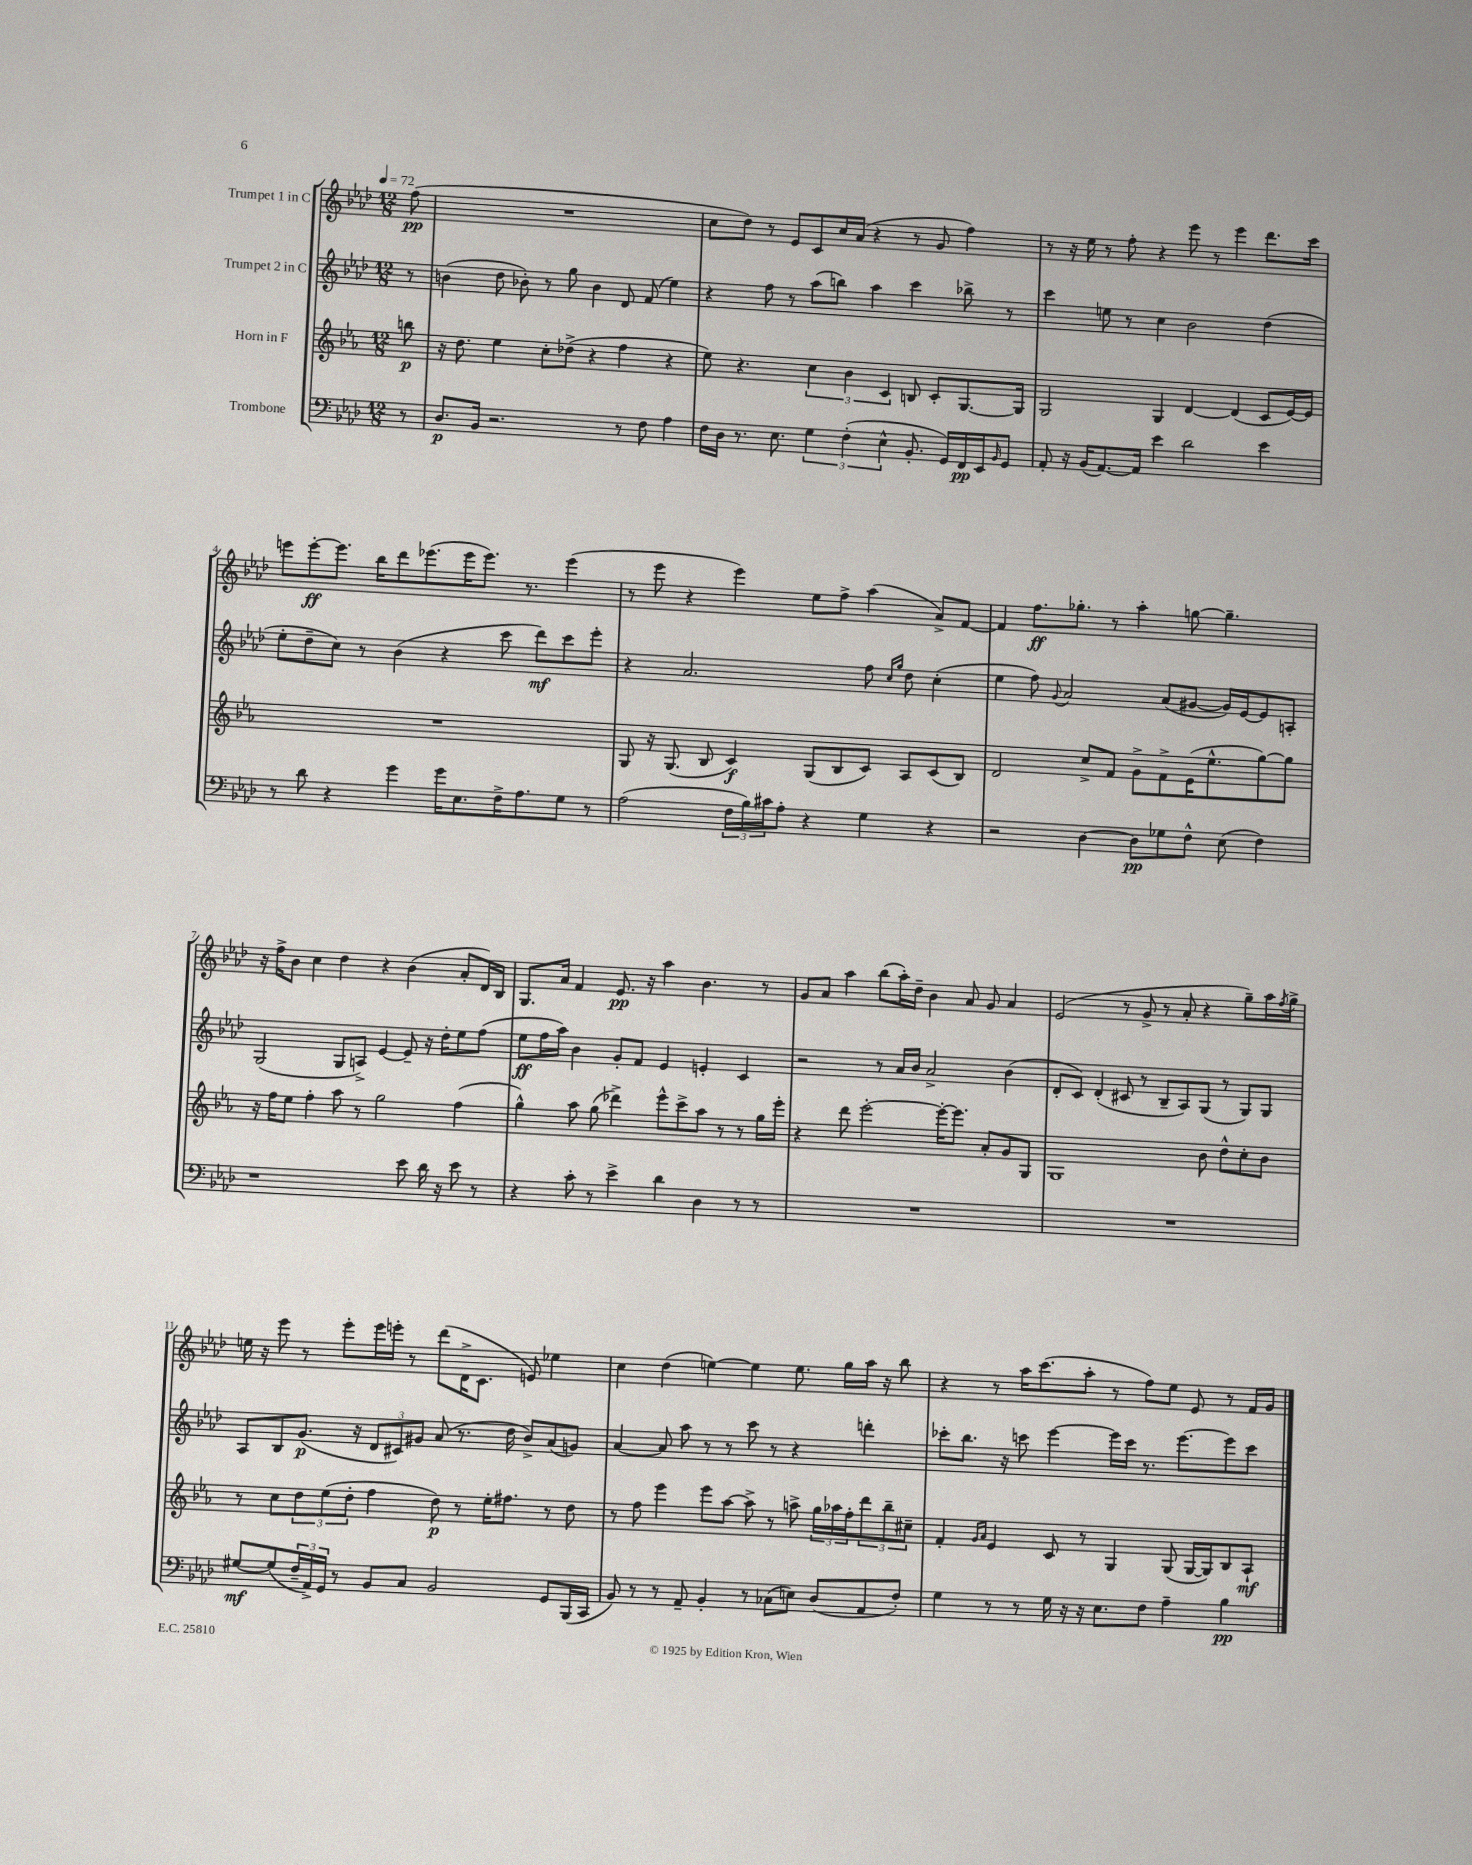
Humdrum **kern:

**kern	**kern	**kern	**kern
*staff4	*staff3	*staff2	*staff1
*clefF4	*clefG2	*clefG2	*clefG2
*k[b-e-a-d-]	*k[b-e-a-]	*k[b-e-a-d-]	*k[b-e-a-d-]
*M12/8	*M12/8	*M12/8	*M12/8
*MM72	*MM72	*MM72	*MM72
8r	8bb	8r	(8ff
=	=	=	=
8.D-	16r	(4b	1.r
.	8.dd	.	.
16BB-	.	.	.
2.r	4ee-	8dd-	.
.	.	8b-')	.
.	8cc'	8r	.
.	(8dd-^	8gg	.
.	4r	4b-	.
8r	4ff	8d-	.
8F	.	(8f	.
4A-	4r	4ee-)	.
=	=	=	=
16F	8ee-)	4r	8cc
16D-	.	.	.
8.r	4.r	.	8dd-)
.	.	8ff	8r
8.E-	.	.	.
.	.	8r	8e-
6G	6cc	(8aa-	8c
.	.	8bb)	16cc
(6F'	6b-	.	.
.	.	.	(16a-
.	.	4aa-	4r
6E-^^	6c	.	.
8.BB-'	8B	4ccc	8r
.	8c'	.	8g
16GG)	.	.	.
16FF	[8.G	8bb-^	4ff)
16EE-	.	.	.
16qqBB-	.	.	.
8GG	.	8r	.
.	16G]	.	.
=	=	=	=
8AA-'	2G	4ccc	8r
16r	.	.	16r
(16BB-	.	.	16ee-
[8.AA-)	.	8ee	8r
.	.	8r	8ff'
16AA-]	.	.	.
4e-	4G	4cc	4r
2d-	[4d	2b-	8eee-
.	.	.	8r
.	(4d]	.	4eee-
4e-	8c	(4dd-	8.ddd-
.	[16e-)	.	.
.	16e-]	.	16ccc
=	=	=	=
8r	1.r	8ee-'	8eee
8d-	.	8dd-~	[8eee'
4r	.	8cc)	8.eee]
.	.	8r	.
.	.	.	16bb-
4g	.	(4b-	8ddd-
.	.	.	(8.eee-
16g	.	4r	.
8.E-	.	.	16eee-
.	.	.	8.eee-)
16F^	.	8ccc	.
8.A-	.	.	8.r
.	.	8ddd-)	.
8G	.	8ccc	(4eee-
8r	.	8eee-'	.
=	=	=	=
(2A-	8G	4r	8r
.	16r	.	8eee-
.	(8.G	.	.
.	.	2.a-	4r
.	8B-	.	.
24F	4c)	.	4eee-)
24B-)	.	.	.
24c#	.	.	.
8A-'	.	.	.
4r	(8G	.	8ee-
.	8B-	.	8ff^
4G	8c)	8ff	(4aa-
.	.	16qqcc	.
.	.	16qqgg	.
.	8A-	8dd-	.
4r	(8c	(4cc'	8a-^)
.	8B-)	.	[8f
=	=	=	=
2r	2d	4ee-	4f]
.	.	8ff)	8.ff
.	.	8qqg	.
.	.	2a-	.
.	.	.	8.gg-'
[4D-	8cc^	.	.
.	8f	.	8r
8D-]	8g^	.	4aa-'
8G-	8f^	(8a-	.
8F^^	(16e-	[8g#	[8gg
.	8.ee-^^	.	.
(8E-	.	16g#])	4.gg~]
.	.	[16e-	.
4F)	[8gg)	8e-]	.
.	8gg]	8A'	.
=	=	=	=
1r	16r	(2G	16r
.	16ff	.	16ff^
.	8ee-	.	8b-
.	4ff'	.	4cc
.	8aa-	8G	4dd-
.	8r	8A^)	.
.	2gg	[4e-	4r
8e-	.	8e-~]	(4b-
16d-	.	16r	.
16r	.	16dd-'	.
8e-	(4ff	8ee-	8a-'
8r	.	(8ff	16d-)
.	.	.	16B-
=	=	=	=
4r	4gg^^)	8ee-	8.G
.	.	16ff	.
.	.	16aa-)	16a-
8c'	8aa-	4b-	4f
8r	(8gg	.	.
4e-^	4ddd-^)	8g'	8.e-
.	.	8f	.
.	.	.	16r
4d-	8eee-^^	4e-	4aa-
.	8ccc^	.	.
4D-	8aa-	4e'	4.b-
.	8r	.	.
8r	8r	4c	.
8r	16gg	.	8r
.	16eee-'	.	.
=	=	=	=
1.r	4r	2r	8g
.	.	.	8a-
.	8ddd	.	4aa-
.	[2eee-'	.	.
.	.	8r	(8bb-
.	.	16a-	16aa-')
.	.	16b-	16dd-~
.	.	2a-^	4b-
.	16eee-'_	.	.
.	8.eee-]	.	.
.	.	.	8a-
.	8a-'	.	8g
.	8g	(4b-	4a-
.	8G	.	.
=	=	=	=
1.r	1G	8d-'	(2e-
.	.	8c)	.
.	.	(4d-'	.
.	.	8c#	8r
.	.	8r	8g^
.	.	8B-~	8r
.	.	8A-)	8a-'
.	8b-	(8G	4r
.	8dd^^	8r	.
.	8cc'	8G)	8gg~)
.	8b-	8G	16aa-
.	.	.	8qff
.	.	.	16gg^
=	=	=	=
[8G#	8r	8A-	16ee
.	.	.	16r
(8G#]	8cc	8B-	8eee-
24F~	12dd	(8.g	8r
24AA-^)	.	.	.
24GG	(12ee-	.	.
8r	.	.	8eee-'
.	12dd'	.	.
.	.	16r	.
8BB-	4ff	12d-	16eee-
.	.	.	16eee'
.	.	12c#)	.
8C	.	.	8r
.	.	12g#	.
2BB-	8dd)	(8a-	(8ddd-
.	8r	8.r	16d-^
.	.	.	8.c
.	16ee-'	.	.
.	8.ff#	16dd-	.
.	.	8b-^)	8e)
8GG	8r	(8a-	4ee-
(16BBB-	8dd	8g)	.
16CC	.	.	.
=	=	=	=
8BB-)	8r	[4a-	4cc
8r	8ff	.	.
8r	4eee-	8a-]	(4dd-
8AA-~	.	8aa-	.
4BB-'	8eee-	8r	[4ee)
.	[8aa-	8r	.
8r	8aa-^]	8ccc	4ee]
(8C-	8r	8r	.
8E)	8aa^	4r	8.ee
(8D-	24gg	.	.
.	24aa-	.	.
.	.	.	16gg
.	24ff'	.	.
8AA-	12ddd	4ddd'	16aa-
.	.	.	16r
.	12bb-~	.	.
8F')	.	.	8bb-
.	12cc#~	.	.
=	=	=	=
4G	4f'	8ccc-'	4r
.	.	8.bb-	.
.	16qqg	.	.
.	16qqa-	.	.
8r	4e-	.	8r
.	.	16r	.
8r	.	8ccc	16aa-
.	.	.	(8.ccc
16G	8c	[4eee-	.
16r	.	.	.
16r	8r	.	8aa-'
8.E-	.	.	.
.	4G	16eee-]	8r
.	.	16ccc	.
8F	.	8.r	8ff)
4A-~	(8G	.	8ee-
.	.	[8.eee-	.
.	[16G	.	8e-
.	16G])	.	.
4B-	8B-	8eee-]	8r
.	8A-`	8ccc	16f
.	.	.	16g
==	==	==	==
*-	*-	*-	*-
